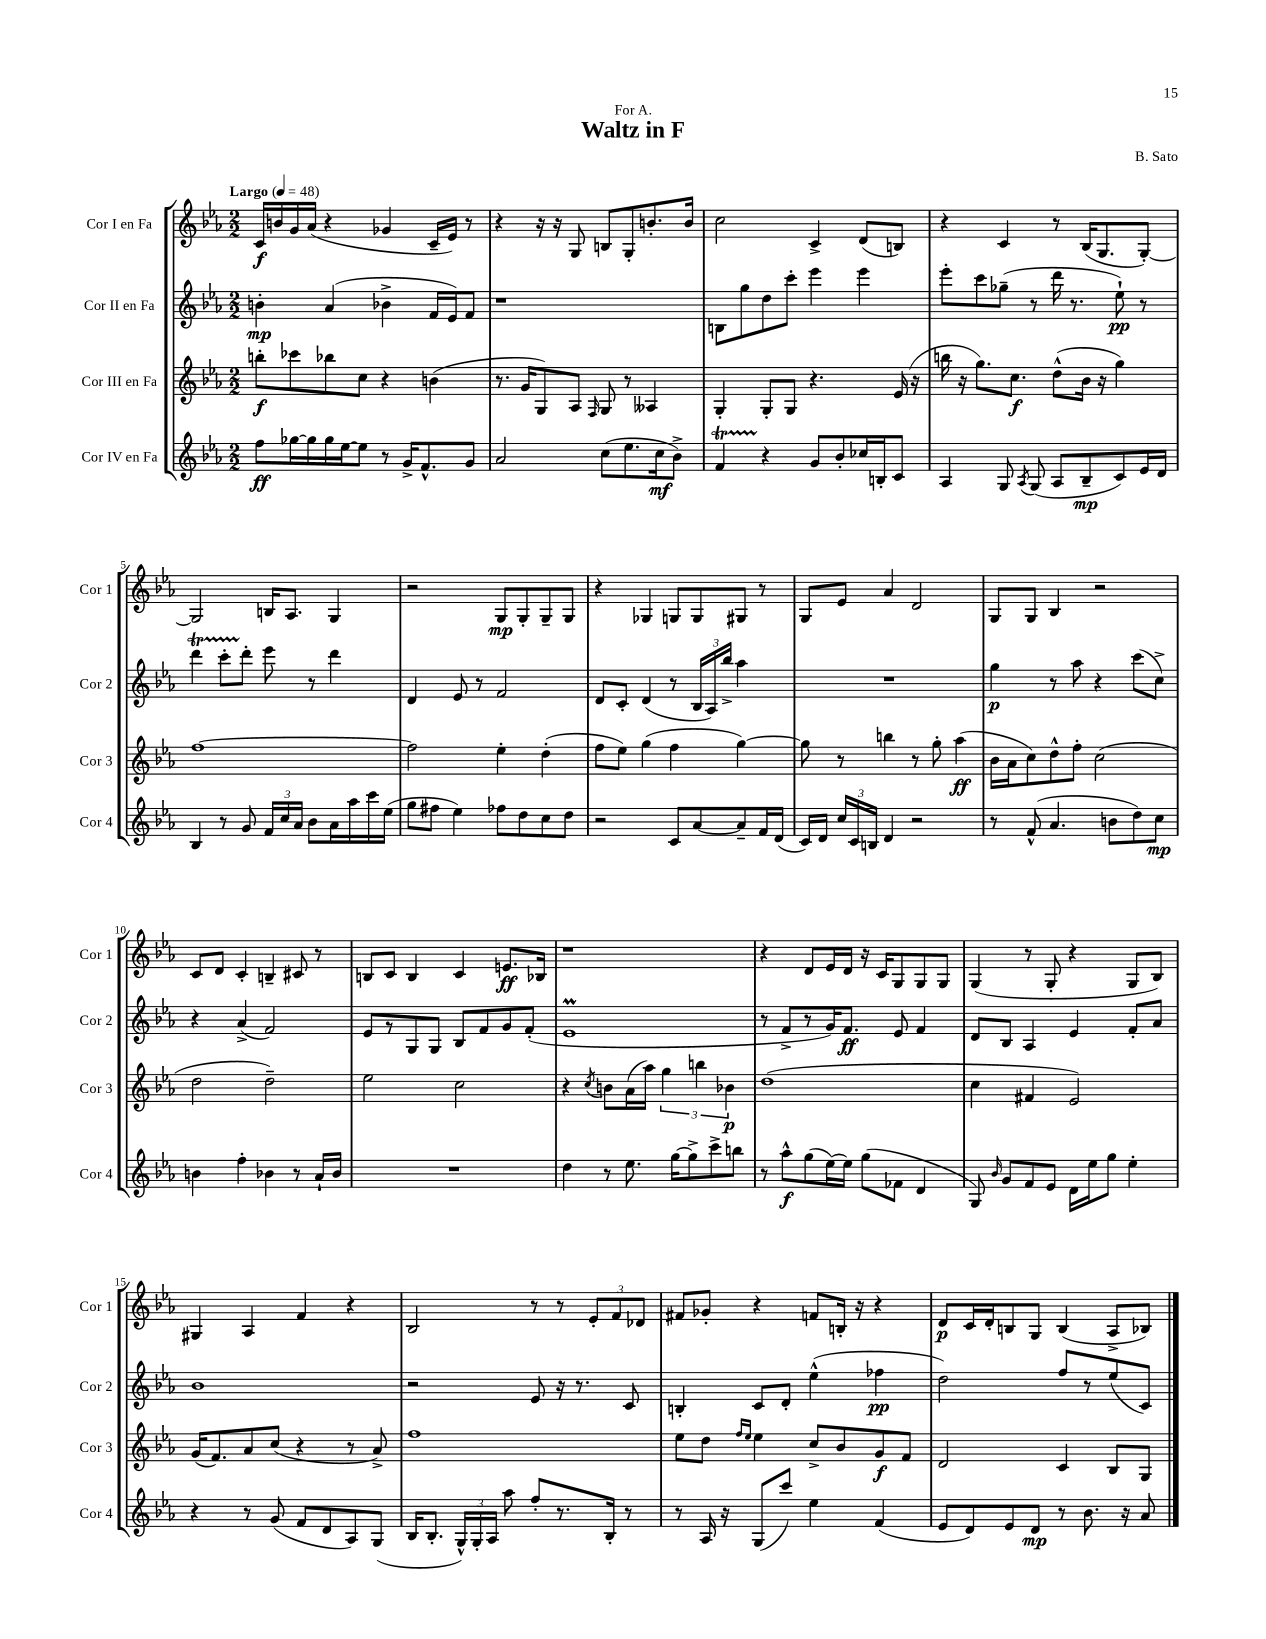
\header { title = "Waltz in F" composer = "B. Sato" dedication = "For A." }
<<
\new StaffGroup <<
\new Staff = "s0" \with { instrumentName = "Cor I en Fa" shortInstrumentName = "Cor 1" } {
    \clef treble \key ees \major \numericTimeSignature \time 2/2 \tempo "Largo" 4 = 48
    \autoBeamOff c'16[\f b'16 g'16 aes'16]( r4 ges'4 c'16[-- ees'16]) r8 |
    r4 r16 r16 g8 b8[ g8-. b'8.-. b'16] |
    c''2 c'4-> d'8[( b8]) |
    r4 c'4 r8 bes16[( g8. g8]~-.) |
    g2 b16[ aes8.] g4 |
    r2 g8[\mp g8-. g8-- g8] |
    r4 ges4 g8[ g8 gis8] r8 |
    g8[ ees'8] aes'4 d'2 |
    g8[ g8] bes4 r2 |
    c'8[ d'8] c'4-. b4-- cis'8 r8 |
    b8[ c'8] b4 c'4 e'8.[\ff bes16] |
    r1 |
    r4 d'8[ ees'16 d'16] r16 c'16[ g8 g8 g8] |
    g4( r8 g8-. r4 g8[ bes8]) |
    gis4 aes4 f'4 r4 |
    bes2 r8 r8 \tuplet 3/2 { ees'8[-. f'8 des'8] } |
    fis'8[ ges'8]-. r4 f'8[ b16]-. r16 r4 |
    d'8[\p c'16 d'16-. b8 g8] b4( aes8[-> bes8]) \bar "|." |
}
\new Staff = "s1" \with { instrumentName = "Cor II en Fa" shortInstrumentName = "Cor 2" } {
    \clef treble \key ees \major \numericTimeSignature \time 2/2
    \autoBeamOff b'4-.\mp aes'4( bes'4-> f'16[ ees'16) f'8] |
    r1 |
    b8[ g''8 d''8 c'''8]-. ees'''4 ees'''4 |
    ees'''8[-. c'''8 ges''8]--( r8 d'''16 r8. ees''8-!\pp) r8 |
    d'''4\startTrillSpan c'''8[-. d'''8]-.\stopTrillSpan ees'''8 r8 d'''4 |
    d'4 ees'8 r8 f'2 |
    d'8[ c'8]-. d'4( r8 \tuplet 3/2 { bes16[ aes16) bes''16]-> } aes''4 |
    R1 |
    g''4\p r8 aes''8 r4 c'''8[( c''8]->) |
    r4 aes'4->( f'2) |
    ees'8[ r8 g8 g8] bes8[ f'8 g'8 f'8]-.( |
    ees'1\prall |
    r8 f'8[-> r8 g'16) f'8.]\ff ees'8 f'4 |
    d'8[ bes8] aes4 ees'4 f'8[-. aes'8] |
    bes'1 |
    r2 ees'8 r16 r8. c'8 |
    b4-. c'8[ d'8]-. ees''4-^( fes''4\pp |
    d''2) f''8[ r8 ees''8( c'8]) \bar "|." |
}
\new Staff = "s2" \with { instrumentName = "Cor III en Fa" shortInstrumentName = "Cor 3" } {
    \clef treble \key ees \major \numericTimeSignature \time 2/2
    \autoBeamOff b''8[-.\f ces'''8 bes''8 c''8] r4 b'4( |
    r8. g'16[ g8) aes8] \grace { f16 } g8 r8 aeses4 |
    g4-. g8[-. g8] r4. ees'16( r16 |
    b''16 r16 g''8.[) c''8.]\f d''8[-^( bes'16] r16 g''4) |
    f''1~ |
    f''2 ees''4-. d''4-.( |
    f''8[ ees''8]) g''4( f''4 g''4~) |
    g''8 r8 b''4 r8 g''8-. aes''4\ff( |
    bes'16[ aes'16 c''8) d''8-^ f''8]-. c''2( |
    d''2 d''2--) |
    ees''2 c''2 |
    r4 \acciaccatura { c''8 } b'8[ aes'16( aes''16]) \tuplet 3/2 { g''4 b''4 bes'4\p } |
    d''1( |
    c''4 fis'4 ees'2) |
    g'16[( f'8.) aes'8 c''8]( r4 r8 aes'8->) |
    f''1 |
    ees''8[ d''8] \grace { f''16[ ees''16] } ees''4 c''8[-> bes'8 g'8\f f'8] |
    d'2 c'4 bes8[ g8] \bar "|." |
}
\new Staff = "s3" \with { instrumentName = "Cor IV en Fa" shortInstrumentName = "Cor 4" } {
    \clef treble \key ees \major \numericTimeSignature \time 2/2
    \autoBeamOff f''8[\ff ges''16~ ges''16 ges''16 ees''16~ ees''8] r8 g'16[-> f'8.-^ g'8] |
    aes'2 c''8[( ees''8. c''16\mf bes'8]->) |
    f'4\startTrillSpan r4\stopTrillSpan g'8[ bes'8-. ces''16 b16-. c'8] |
    aes4 g8 \acciaccatura { aes8 } g8( aes8[ bes8--\mp c'8) ees'16 d'16] |
    bes4 r8 g'8 \tuplet 3/2 { f'16[ c''16 aes'16] } bes'8[ aes'16 aes''16 c'''16 ees''16]( |
    g''8[ fis''8] ees''4) fes''8[ d''8 c''8 d''8] |
    r2 c'8[ aes'8~ aes'8-- f'16 d'16]( |
    c'16[) d'16] \tuplet 3/2 { c''16[ c'16 b16] } d'4 r2 |
    r8 f'8-^( aes'4. b'8[ d''8) c''8]\mp |
    b'4 f''4-. bes'4 r8 aes'16[-! bes'16] |
    R1 |
    d''4 r8 ees''8. g''16[~ g''8-> c'''8-> b''8] |
    r8 aes''8[-^\f g''8( ees''16~) ees''16] g''8[( fes'8] d'4 |
    g8) \grace { bes'16 } g'8[ f'8 ees'8] d'16[ ees''16 g''8] ees''4-. |
    r4 r8 g'8( f'8[ d'8 aes8) g8]( |
    bes16[ bes8.]-. \tuplet 3/2 { g16[-^) g16-. aes16] } aes''8 f''8[-. r8. bes16]-. r8 |
    r8 aes16 r16 g8[( c'''8]) ees''4 f'4( |
    ees'8[ d'8) ees'8 d'8]\mp r8 bes'8. r16 aes'8 \bar "|." |
}
>>
>>
